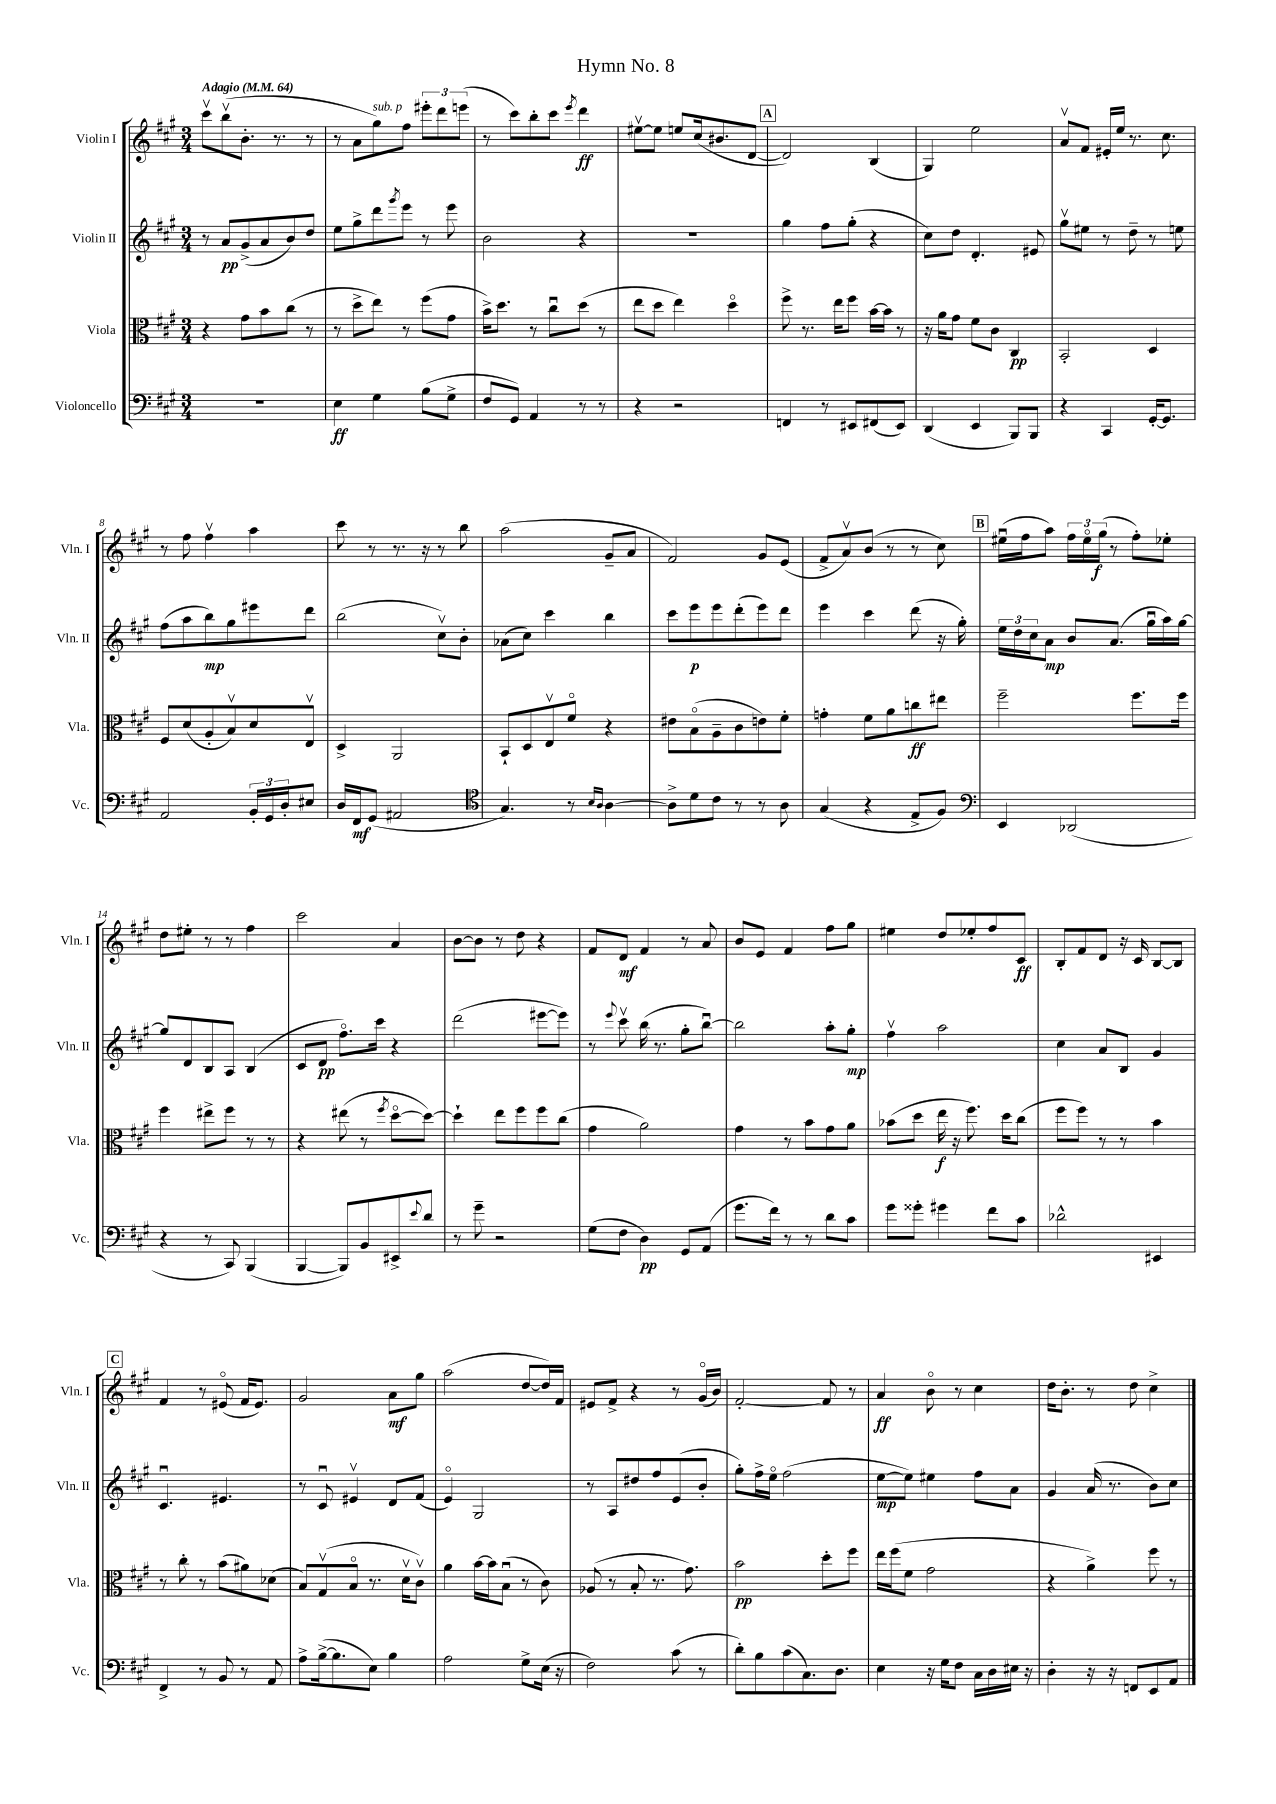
\header { title = "Hymn No. 8" }
<<
\new StaffGroup <<
\new Staff = "s0" \with { instrumentName = "Violin I" shortInstrumentName = "Vln. I" } {
    \clef treble \key a \major \numericTimeSignature \time 3/4 \tempo "Adagio" 4 = 64
    cis'''8\upbow b''8\upbow( b'8.-. r8. r8 |
    r8 a'8 gis''8^\markup { \italic "sub. p" }) fis''8 \tuplet 3/2 { eis'''8-. d'''8 e'''8( } |
    r8 cis'''8) b''8-. cis'''8 \acciaccatura { e'''8 } d'''4\ff |
    eis''8~\upbow eis''8 e''8 cis''16( bis'8. d'8~ |
    \mark \markup { \box "A" } d'2) b4( |
    gis4) e''2 |
    a'8\upbow fis'8 eis'16-. e''16 r8. cis''8. |
    r8 fis''8 fis''4\upbow a''4 |
    cis'''8 r8 r8. r16 r8 b''8 |
    a''2( gis'8-- a'8 |
    fis'2) gis'8 e'8( |
    fis'8-> a'8\upbow) b'8( r8 r8 cis''8) |
    \mark \markup { \box "B" } eis''16\downbow( fis''16 a''8) \tuplet 3/2 { fis''16 eis''16\flageolet gis''16\f( } r8 fis''8-.) ees''8-. |
    d''8 eis''8-. r8 r8 fis''4 |
    cis'''2 a'4 |
    b'8~ b'8 r8 d''8 r4 |
    fis'8 d'8\mf fis'4 r8 a'8 |
    b'8 e'8 fis'4 fis''8 gis''8 |
    eis''4 d''8 ees''8-. fis''8 cis'8\ff |
    b8-. fis'8 d'8 r16 cis'16 b8~ b8 |
    \mark \markup { \box "C" } fis'4 r8 eis'8\flageolet( fis'16 eis'8.) |
    gis'2 a'8\mf gis''8 |
    a''2( d''8~ d''16) fis'16 |
    eis'8 fis'8-> r4 r8 gis'16\flageolet( b'16) |
    fis'2~-. fis'8 r8 |
    a'4\ff b'8\flageolet r8 cis''4 |
    d''16 b'8.-. r8 d''8 cis''4-> \bar "|." |
}
\new Staff = "s1" \with { instrumentName = "Violin II" shortInstrumentName = "Vln. II" } {
    \clef treble \key a \major \numericTimeSignature \time 3/4
    r8 a'8\pp gis'8->( a'8 b'8) d''8 |
    e''8 gis''8-> d'''8 \acciaccatura { gis'''8 } e'''8 r8 e'''8 |
    b'2 r4 |
    R2. |
    \mark \markup { \box "A" } gis''4 fis''8 gis''8-.( r4 |
    cis''8) d''8 d'4.-. eis'8 |
    gis''8\upbow eis''8 r8 d''8-- r8 e''8 |
    fis''8( a''8 b''8\mp) gis''8 eis'''8 d'''8 |
    b''2( cis''8\upbow) b'8-. |
    aes'8( cis''8) cis'''4 b''4 |
    cis'''8 e'''8\p e'''8 d'''8-.( e'''8) d'''8 |
    e'''4 cis'''4 d'''8( r16 gis''16-.) |
    \mark \markup { \box "B" } \tuplet 3/2 { e''16 d''16 cis''16 } a'8\mp b'8 a'8.( gis''16\downbow a''16) gis''16~ |
    gis''8 d'8 b8 a8 b4( |
    cis'8 d'8\pp fis''8.\flageolet) cis'''16 r4 |
    d'''2( eis'''8~ eis'''8) |
    r8 \appoggiatura { e'''8 } cis'''8\upbow b''16( r8. gis''8-. b''8~\downbow) |
    b''2 a''8-. gis''8-.\mp |
    fis''4\upbow a''2 |
    cis''4 a'8 b8 gis'4 |
    \mark \markup { \box "C" } cis'4.\downbow eis'4. |
    r8 cis'8\downbow eis'4\upbow d'8 fis'8( |
    e'4\flageolet) gis2 |
    r8 a8 dis''8 fis''8 e'8( b'8-. |
    gis''8-.) fis''16-> e''16\flageolet fis''2( |
    e''8~\mp e''8) eis''4 fis''8 a'8 |
    gis'4 a'16( r8. b'8) cis''8 \bar "|." |
}
\new Staff = "s2" \with { instrumentName = "Viola" shortInstrumentName = "Vla." } {
    \clef alto \key a \major \numericTimeSignature \time 3/4
    r4 gis'8 b'8 cis''8( r8 |
    r8 d''8-> e''8) r8 fis''8( gis'8 |
    b'16->) d''8. r8 cis''8\downbow d''8( r8 |
    e''8 d''8 e''4) d''4\flageolet |
    \mark \markup { \box "A" } fis''8-> r8. e''16 fis''8 b'16~ b'16 r8 |
    r16 a'16 gis'8 fis'8 cis'8 cis4\pp |
    b,2-. d4 |
    fis8 d'8( a8-. b8\upbow) d'8 e8\upbow |
    d4-> a,2 |
    b,8-! d8 e8\upbow fis'8\flageolet r4 |
    eis'8 b8\flageolet( a8-- cis'8 e'8) fis'8-. |
    g'4-. fis'8 a'8 c''8\ff eis''8 |
    \mark \markup { \box "B" } fis''2-- fis''8. fis''16 |
    fis''4 eis''8-> fis''8 r8 r8 |
    r4 eis''8( r8 \acciaccatura { fis''8 } d''8~\flageolet d''8~) |
    d''4-! e''8 fis''8 fis''8 cis''8( |
    gis'4 a'2) |
    gis'4 r8 b'8 gis'8 a'8 |
    bes'8( d''8 e''16\f r16 fis''8.) d''16 cis''8( |
    fis''8 fis''8) r8 r8 b'4 |
    \mark \markup { \box "C" } r8 cis''8-. r8 b'8( ais'8) des'8( |
    b8) gis8\upbow( b8\flageolet r8. d'16\upbow cis'8\upbow) |
    a'4 b'16~ b'16 b8\downbow( r8 cis'8) |
    aes8( r8 b8-. r8. gis'8.) |
    b'2\pp d''8-. fis''8 |
    e''16 fis''16( fis'8 gis'2 |
    r4 a'4->) fis''8 r8 \bar "|." |
}
\new Staff = "s3" \with { instrumentName = "Violoncello" shortInstrumentName = "Vc." } {
    \clef bass \key a \major \numericTimeSignature \time 3/4
    R2. |
    e4\ff gis4 b8( gis8-> |
    fis8 gis,8) a,4 r8 r8 |
    r4 r2 |
    \mark \markup { \box "A" } f,4 r8 eis,8 fis,8( eis,8) |
    d,4( e,4 b,,8) b,,8 |
    r4 cis,4 gis,16~-. gis,8. |
    a,2 \tuplet 3/2 { b,16-. gis,16 d16-. } eis8 |
    d16 fis,16\mf gis,8( ais,2 |
    \clef tenor gis4.) r8 \grace { b16 a16 } a4~ |
    a8-> d'8 cis'8 r8 r8 a8 |
    gis4( r4 e8-> fis8) |
    \mark \markup { \box "B" } \clef bass e,4 des,2( |
    r4 r8 cis,8) b,,4( |
    b,,4~ b,,8) b,8 eis,8-> \appoggiatura { e'8 } d'8 |
    r8 gis'8-- r2 |
    gis8( fis8 d4\pp) gis,8 a,8( |
    gis'8. fis'16) r8 r8 d'8 cis'8 |
    gis'8 gisis'8-. gis'4 fis'8 cis'8 |
    des'2-^ eis,4 |
    \mark \markup { \box "C" } fis,4-> r8 b,8 r8 a,8 |
    a8-> b16~->( b8. e8) b4 |
    a2 gis8-> e16( r16 |
    fis2) cis'8( r8 |
    d'8-.) b8 cis'8( cis8.) d8. |
    e4 r16 gis16 fis8 cis16 d16 eis16 r16 |
    d4-. r16 r16 f,8 e,8 a,8 \bar "|." |
}
>>
>>
